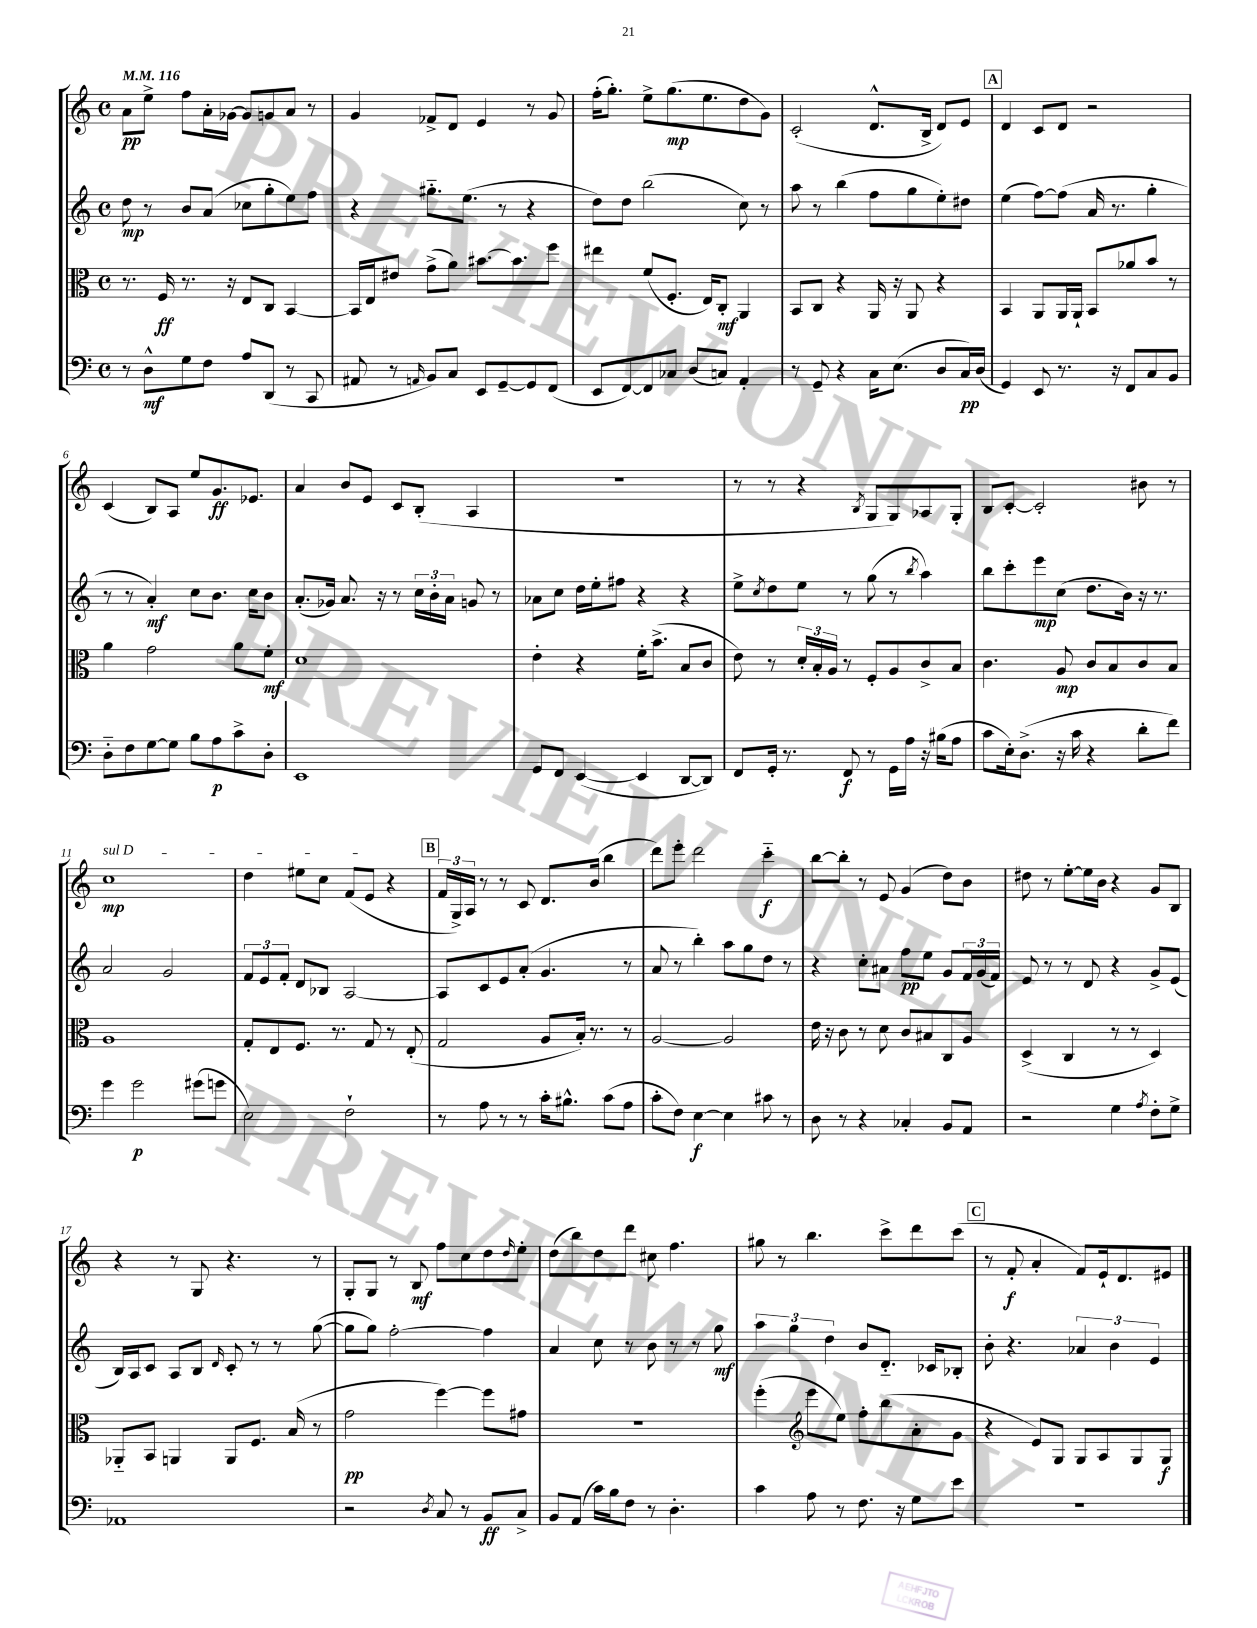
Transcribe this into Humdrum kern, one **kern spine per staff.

**kern	**dynam	**kern	**dynam	**kern	**dynam	**kern	**dynam
*part4	*part4	*part3	*part3	*part2	*part2	*part1	*part1
*staff4	*staff4	*staff3	*staff3	*staff2	*staff2	*staff1	*staff1
*clefF4	*	*clefC3	*	*clefG2	*	*clefG2	*
*k[]	*	*k[]	*	*k[]	*	*k[]	*
*M4/4	*	*M4/4	*	*M4/4	*	*M4/4	*
*met(c)	*	*met(c)	*	*met(c)	*	*met(c)	*
*MM116	*	*MM116	*	*MM116	*	*MM116	*
=1	=1	=1	=1	=1	=1	=1	=1
8r	.	8.r	.	8dd\	mp	8a\L	pp
8D^^\L	mf	.	.	8r	.	8ee^\J	.
.	.	16F/	ff	.	.	.	.
8G\	.	8.r	.	8b/L	.	8ff\L	.
8F\J	.	.	.	(8a/J	.	16a'\L	.
.	.	16r	.	.	.	[16g-X\JJ	.
8A/L	.	8E/L	.	8cc-X\L	.	8g-/L]	.
(8DD/J	.	8C/J	.	8gg'\	.	8gn/	.
8r	.	[4BB/	.	8ee\)	.	8a/J	.
8CC/	.	.	.	8ff\J	.	8r	.
=2	=2	=2	=2	=2	=2	=2	=2
8AA#X/	.	16BB/LL]	.	4r	.	4g/	.
.	.	16E/J	.	.	.	.	.
8r	.	8e#X/J	.	.	.	.	.
16qqAAn/	.	.	.	.	.	.	.
8BB/L)	.	(8g^\L	.	8.gg#X\L	.	8f-X^/L	.
8C/J	.	8a\J)	.	.	.	8d/J	.
.	.	.	.	(8.ee\J	.	.	.
8EE/L	.	[8.b#X\L	.	.	.	4e/	.
[8GG~/	.	.	.	8r	.	.	.
.	.	8.b#\]	.	.	.	.	.
8GG/]	.	.	.	4r	.	8r	.
(8FF/J	.	8ff\J	.	.	.	8g/	.
=3	=3	=3	=3	=3	=3	=3	=3
8EE/L	.	4ee#X\	.	8dd\L)	.	(16ff'\KL	.
.	.	.	.	.	.	8.gg'\J)	.
[8FF/)	.	.	.	8dd\J	.	.	.
8FF/]	.	(8f/L	.	(2bb\	.	8ee^\L	.
8C-X/J	.	8.F'/J	.	.	.	(8.gg\	mp
(8D/L	.	.	.	.	.	.	.
.	.	16E/KL)	.	.	.	8.ee\	.
8Cn/J)	.	8C'/J	mf	.	.	.	.
4AA'/	.	4AA/	.	8cc\)	.	8dd\	.
.	.	.	.	8r	.	8g\J)	.
=4	=4	=4	=4	=4	=4	=4	=4
8r	.	8BB/L	.	8aa\	.	(2c'/	.
8GG~/	.	8C/J	.	8r	.	.	.
4r	.	4r	.	(4bb\	.	.	.
16C\KL	.	16AA/	.	8ff\L	.	8.d^^/L	.
(8.E\J	.	16r	.	.	.	.	.
.	.	8AA/	.	8gg\	.	.	.
.	.	.	.	.	.	16B^/Jk	.
8D/L	.	4r	.	8ee'\)	.	8d/L)	.
16C/L)	pp	.	.	8dd#X\J	.	8e/J	.
(16D/JJ	.	.	.	.	.	.	.
!!LO:REH:place=s1:t=A
=5	=5	=5	=5	=5	=5	=5	=5
4GG/)	.	4BB/	.	(4ee\	.	4d/	.
8EE/	.	8AA/L	.	[8ff\L)	.	8c/L	.
8.r	.	16AA/L	.	(8ff\J]	.	8d/J	.
.	.	16AA`/JJ	.	.	.	.	.
.	.	8BB/L	.	16a/	.	2r	.
16r	.	.	.	8.r	.	.	.
8FF/L	.	8a-X/	.	.	.	.	.
8C/	.	8b/J	.	4gg'\	.	.	.
8BB/J	.	8r	.	.	.	.	.
!!LO:LB:g=z
=6	=6	=6	=6	=6	=6	=6	=6
8D\L	.	4a\	.	8r	.	(4c/	.
8F\	.	.	.	8r	.	.	.
[8G\	.	2g\	.	4a'/)	mf	8B/L)	.
8G\J]	.	.	.	.	.	8A/J	.
8B\L	.	.	.	8cc\L	.	8ee/L	.
8A\	p	.	.	8.b\J	.	8.g/	ff
8c^\	.	8a\L	.	.	.	.	.
.	.	.	.	16cc\KL	.	8.e-X/J	.
8D'\J	.	8f'\J	mf	8b\J	.	.	.
=7	=7	=7	=7	=7	=7	=7	=7
1EE	.	1d	.	(8.a'/L	.	4a/	.
.	.	.	.	16g-X/Jk)	.	.	.
.	.	.	.	8.a/	.	8b/L	.
.	.	.	.	.	.	8e/J	.
.	.	.	.	16r	.	.	.
.	.	.	.	8r	.	8c/L	.
.	.	.	.	24cc\LL	.	(8B'/J	.
.	.	.	.	24b'\	.	.	.
.	.	.	.	24a\JJ	.	.	.
.	.	.	.	8gn/	.	4A/	.
.	.	.	.	8r	.	.	.
=8	=8	=8	=8	=8	=8	=8	=8
8GG/L	.	4e'\	.	8a-X\L	.	1r	.
8FF/J	.	.	.	8cc\J	.	.	.
([4EE/	.	4r	.	16dd\LL	.	.	.
.	.	.	.	16ee'\J	.	.	.
.	.	.	.	8ff#X\J	.	.	.
4EE/]	.	16f'\KL	.	4r	.	.	.
.	.	(8.b^\J	.	.	.	.	.
[8DD/L	.	8B/L	.	4r	.	.	.
8DD/J])	.	8c/J	.	.	.	.	.
=9	=9	=9	=9	=9	=9	=9	=9
8FF/L	.	8e\)	.	8ee^\L	.	8r	.
.	.	.	.	8qcc/	.	.	.
16GG'/Jk	.	8r	.	8dd\	.	8r	.
8.r	.	.	.	.	.	.	.
.	.	24d'/LL	.	8ee\J	.	4r	.
.	.	24B'/	.	.	.	.	.
.	.	24A/JJ	.	.	.	.	.
8FF/	f	8r	.	8r	.	.	.
.	.	.	.	.	.	8qB/	.
8r	.	8F'/L	.	(8gg\	.	8G/L	.
16GG\LL	.	8A/	.	8r	.	8G/)	.
16A\JJ	.	.	.	.	.	.	.
.	.	.	.	8qbb/	.	.	.
16r	.	8c^/	.	4aa\)	.	8A-X/	.
(16B#X\KL	.	.	.	.	.	.	.
8A\J	.	8B/J	.	.	.	8G'/J	.
=10	=10	=10	=10	=10	=10	=10	=10
8c\L	.	4.c\	.	8bb\L	.	8B/L	.
16E'\k)	.	.	.	8ccc'\	.	[8c'/J	.
(8.D^\J	.	.	.	.	.	.	.
.	.	.	.	8eee\	mp	2c'/]	.
16r	.	8A/	mp	(8cc\J	.	.	.
16c\	.	.	.	.	.	.	.
4r	.	8c/L	.	8.dd\L	.	.	.
.	.	8B/	.	.	.	.	.
.	.	.	.	16b\Jk)	.	.	.
8d'\L	.	8c/	.	16r	.	8b#X\	.
.	.	.	.	8.r	.	.	.
8f\J)	.	8B/J	.	.	.	8r	.
!!LO:LB:g=z
=11	=11	=11	=11	=11	=11	=11	=11
!	!	!	!	!	!	!LO:TX:a:i:t=sul D	!
4g\	.	1A	.	2a/	.	1cc	mp
2g\	p	.	.	.	.	.	.
.	.	.	.	2g/	.	.	.
(8g#X\L	.	.	.	.	.	.	.
8gn\J	.	.	.	.	.	.	.
=12	=12	=12	=12	=12	=12	=12	=12
2E\)	.	8G'/L	.	12f/L	.	4dd\	.
.	.	.	.	12e/	.	.	.
.	.	8E/	.	.	.	.	.
.	.	.	.	12f'/J	.	.	.
.	.	8.F/J	.	8d/L	.	8ee#X\L	.
.	.	.	.	8B-X/J	.	8cc\J	.
.	.	8.r	.	.	.	.	.
2F`\	.	.	.	[2A/	.	(8f/L	.
.	.	8G/	.	.	.	8e/J	.
.	.	8r	.	.	.	4r	.
.	.	(8E'/	.	.	.	.	.
!!LO:REH:place=s1:t=B
=13	=13	=13	=13	=13	=13	=13	=13
8r	.	2G/	.	8A/L]	.	24f/LL	.
.	.	.	.	.	.	24G^/)	.
.	.	.	.	.	.	24A/JJ	.
8A\	.	.	.	8c/	.	8r	.
8r	.	.	.	8e/	.	8r	.
8r	.	.	.	(8a'/J	.	8c/	.
16c'\KL	.	8A/L	.	4.g/	.	8.d/L	.
8.B#X^^\J	.	.	.	.	.	.	.
.	.	16B'/Jk)	.	.	.	.	.
.	.	8.r	.	.	.	(16b/Jk	.
(8c\L	.	.	.	.	.	4bb\	.
8A\J	.	8r	.	8r	.	.	.
=14	=14	=14	=14	=14	=14	=14	=14
8c'\L	.	[2A/	.	8a/	.	8ddd\L)	.
8F\J)	.	.	.	8r	.	8eee'\J	.
[4E\	f	.	.	4bb'\)	.	2ddd\	.
4E\]	.	2A/]	.	8aa\L	.	.	.
.	.	.	.	8gg\	.	.	.
8c#X\	.	.	.	8dd\J	.	4ccc\	f
8r	.	.	.	8r	.	.	.
=15	=15	=15	=15	=15	=15	=15	=15
8D\	.	16e\	.	4r	.	[8bb\L	.
.	.	16r	.	.	.	.	.
8r	.	8c\	.	.	.	8bb'\J]	.
4r	.	8r	.	8cc'\L	.	8r	.
.	.	8d\	.	8a#X\J	.	8e/	.
4C-X'/	.	8c/L	.	8ff\L	pp	(4g/	.
.	.	8B#X/	.	8ee\J	.	.	.
8BB/L	.	8C/	.	8g/L	.	8dd\L)	.
8AA/J	.	8A/J	.	24f/L	.	8b\J	.
.	.	.	.	(24g/	.	.	.
.	.	.	.	24f/JJ)	.	.	.
=16	=16	=16	=16	=16	=16	=16	=16
2r	.	(4D^/	.	8e/	.	8dd#X\	.
.	.	.	.	8r	.	8r	.
.	.	4C/	.	8r	.	[8ee'\L	.
.	.	.	.	8d/	.	16ee\L]	.
.	.	.	.	.	.	16b\JJ	.
4G\	.	8r	.	4r	.	4r	.
.	.	8r	.	.	.	.	.
8qA/	.	.	.	.	.	.	.
8F'\L	.	4D/)	.	8g^/L	.	8g/L	.
8G^\J	.	.	.	(8e/J	.	8B/J	.
!!LO:LB:g=z
=17	=17	=17	=17	=17	=17	=17	=17
1AA-X	.	8AA-X/L	.	16B/LL)	.	4r	.
.	.	.	.	16A/J	.	.	.
.	.	8BB/J	.	8c/J	.	.	.
.	.	4AAn/	.	8A/L	.	8r	.
.	.	.	.	8B/J	.	8G/	.
.	.	.	.	16qqd/	.	.	.
.	.	8AA/L	.	8c'/	.	4.r	.
.	.	8.F/J	.	8r	.	.	.
.	.	.	.	8r	.	.	.
.	.	(16B/	.	.	.	.	.
.	.	8r	.	([8gg\	.	8r	.
=18	=18	=18	=18	=18	=18	=18	=18
2r	.	2g\	pp	8gg\L]	.	8G'/L	.
.	.	.	.	8gg\J)	.	8G/J	.
.	.	.	.	[2ff'\	.	8r	.
.	.	.	.	.	.	8B/	mf
8qD/	.	.	.	.	.	.	.
8C/	.	[4ff\)	.	.	.	8ff\L	.
8r	.	.	.	.	.	8cc\	.
8BB/L	ff	8ff\L]	.	4ff\]	.	8dd\	.
.	.	.	.	.	.	16qqdd/	.
8C^/J	.	8g#X\J	.	.	.	8ee'\J	.
=19	=19	=19	=19	=19	=19	=19	=19
8BB/L	.	1r	.	4a/	.	(8dd\L	.
(8AA/J	.	.	.	.	.	8bb\)	.
16c\LL)	.	.	.	8cc\	.	8dd\	.
16B\J	.	.	.	.	.	.	.
8F\J	.	.	.	8r	.	8ddd\J	.
8r	.	.	.	8b\	.	8cc#X\	.
4.D'\	.	.	.	8r	.	4.ff\	.
.	.	.	.	8r	.	.	.
.	.	.	.	8gg\	mf	.	.
=20	=20	=20	=20	=20	=20	=20	=20
4c\	.	(4ff'\	.	6aa\	.	8gg#X\	.
.	.	.	.	.	.	8r	.
.	.	.	.	6gg\	.	.	.
*	*	*clefG2	*	*	*	*	*
8A\	.	8eee\L	.	.	.	4.bb\	.
.	.	.	.	6dd\	.	.	.
8r	.	8ee\J)	.	.	.	.	.
8.F\	.	8ff'\L	.	8b/L	.	.	.
.	.	(8bb\	.	8.d/J	.	8ccc^\L	.
16r	.	.	.	.	.	.	.
8G\L	.	8a'\	.	.	.	8ddd\	.
.	.	.	.	16c-X/KL	.	.	.
8e\J	.	8g\J	.	8B-X'/J	.	(8ccc\J	.
!!LO:REH:place=s1:t=C
=21	=21	=21	=21	=21	=21	=21	=21
1r	.	4r	.	8b'\	.	8r	.
.	.	.	.	4.r	.	8f'/	f
.	.	8e/L)	.	.	.	4a'/	.
.	.	8G/J	.	.	.	.	.
.	.	8G/L	.	6a-X/	.	8f/L)	.
.	.	8A/	.	.	.	16e`/k	.
.	.	.	.	6b\	.	.	.
.	.	.	.	.	.	8.d/	.
.	.	8G/	.	.	.	.	.
.	.	.	.	6e/	.	.	.
.	.	8G/J	f	.	.	8e#X/J	.
==	==	==	==	==	==	==	==
*-	*-	*-	*-	*-	*-	*-	*-
